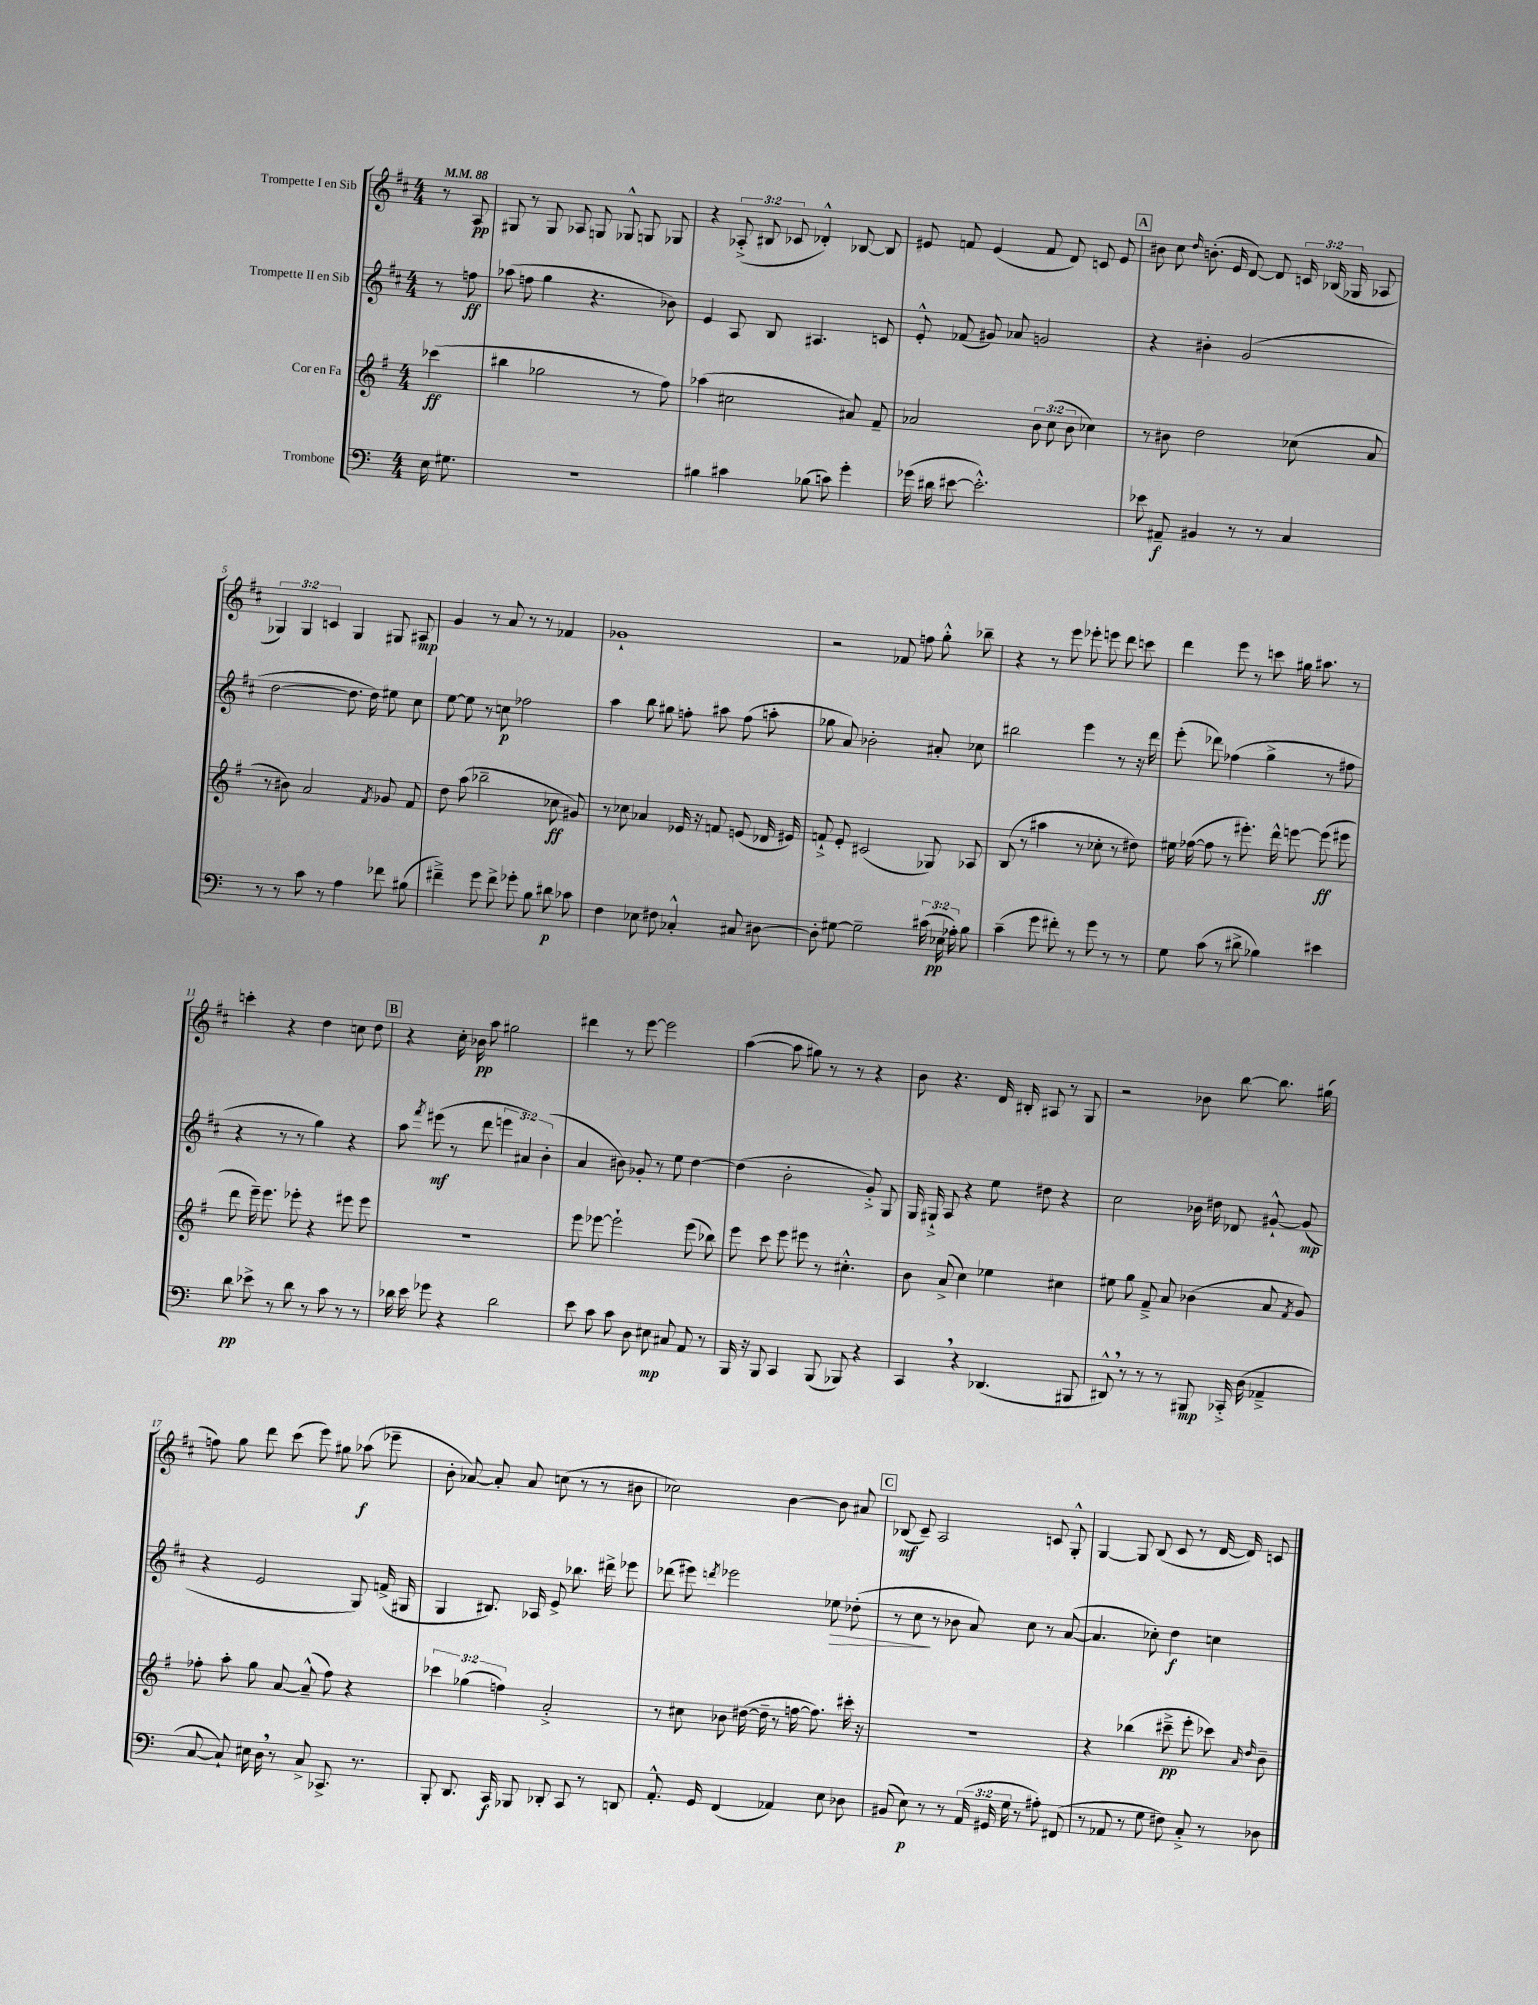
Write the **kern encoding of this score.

**kern	**dynam	**kern	**dynam	**kern	**dynam	**kern	**dynam
*part4	*part4	*part3	*part3	*part2	*part2	*part1	*part1
*staff4	*staff4	*staff3	*staff3	*staff2	*staff2	*staff1	*staff1
*I"Trombone	*	*I"Cor en Fa	*	*I"Trompette II en Sib	*	*I"Trompette I en Sib	*
*clefF4	*	*clefG2	*	*clefG2	*	*clefG2	*
*k[]	*	*k[f#]	*	*k[f#c#]	*	*k[f#c#]	*
*M4/4	*	*M4/4	*	*M4/4	*	*M4/4	*
*MM88	*	*MM88	*	*MM88	*	*MM88	*
=	=	=	=	=	=	=	=
16E\	.	(4ccc-X\	ff	8r	.	8r	.
8.G#X\	.	.	.	.	.	.	.
.	.	.	.	8ffn\	ff	8A/	pp
=1	=1	=1	=1	=1	=1	=1	=1
1r	.	4bb#X\	.	(8aa-X\	.	8G#X/	.
.	.	.	.	8ffn\	.	8r	.
.	.	2gg-X\	.	4gg\	.	8G#/	.
.	.	.	.	.	.	8A-X/	.
.	.	.	.	4.r	.	8Gn/	.
.	.	.	.	.	.	8G-X^^/	.
.	.	8r	.	.	.	8Gn/	.
.	.	8ff#\)	.	8b-X\)	.	8G-X/	.
=2	=2	=2	=2	=2	=2	=2	=2
4B#X\	.	(4aa-X\	.	4e/	.	4r	.
4c#X\	.	2cc#X\	.	8A/	.	(12A-X'^/	.
.	.	.	.	.	.	12B#X/	.
.	.	.	.	8B/	.	.	.
.	.	.	.	.	.	12c-X/	.
(8B-X\	.	.	.	4.A#X/	.	4d-X'^^/)	.
8cn\)	.	.	.	.	.	.	.
4g'\	.	8a#X/)	.	.	.	[8B-X/	.
.	.	8f#~/	.	8cn/	.	8B-/]	.
=3	=3	=3	=3	=3	=3	=3	=3
(16g-X\	.	2a-X/	.	8e'^^/	.	8e#X/	.
16d#X\	.	.	.	.	.	.	.
[8e#X\	.	.	.	(8f-X/	.	8fn/	.
2.e#'^^\])	.	.	.	8g#X/)	.	(4e#/	.
.	.	.	.	8a-X/	.	.	.
.	.	12b\	.	2gn/	.	8f/	.
.	.	(12cc\	.	.	.	.	.
.	.	.	.	.	.	8d/)	.
.	.	12b\	.	.	.	.	.
.	.	4cc-X\)	.	.	.	8cn/	.
.	.	.	.	.	.	8e#/	.
!!LO:REH:place=s1:t=A
=4	=4	=4	=4	=4	=4	=4	=4
8e-X\	.	8r	.	4r	.	8b#X\	.
8AA#X~/	f	8b#X\	.	.	.	8cc#\	.
.	.	.	.	.	.	16qqdd/	.
4BB#X/	.	2dd\	.	4b#X'\	.	(8.bn'\	.
.	.	.	.	.	.	16e/	.
8r	.	.	.	(2g/	.	[8d/)	.
8r	.	.	.	.	.	8d/]	.
4C/	.	(8cc-X\	.	.	.	24cn/	.
.	.	.	.	.	.	(24B-X/	.
.	.	.	.	.	.	24G-X/	.
.	.	8a/	.	.	.	8A-X/	.
!!LO:LB:g=z
=5	=5	=5	=5	=5	=5	=5	=5
8r	.	8r	.	[2dd\	.	6G-X/)	.
8r	.	8b#X\)	.	.	.	.	.
.	.	.	.	.	.	6G-/	.
8c\	.	2a/	.	.	.	.	.
.	.	.	.	.	.	6cn/	.
8r	.	.	.	.	.	.	.
4A\	.	.	.	8.dd\]	.	4G-/	.
.	.	.	.	16dd\)	.	.	.
.	.	8qf#/	.	.	.	.	.
8f-X\	.	8g-X/	.	8ee#X\	.	8G#X/	.
(8B#X\	.	8f#/	.	8cc#\	.	8A#X/	mp
=6	=6	=6	=6	=6	=6	=6	=6
4f#X~^\)	.	8dd\	.	[8ee\	.	4g/	.
.	.	(8aa\	.	8ee\]	.	.	.
8g\	.	2bb-X~\	.	8r	.	8r	.
8f#^\	.	.	.	8ccn\	p	8a/	.
8g-X'\	.	.	.	2ff-X\	.	8r	.
8B\	.	.	.	.	.	8r	.
8d#X\	p	8cc-X\	ff	.	.	4f-X/	.
8c-X\	.	8g#X/)	.	.	.	.	.
=7	=7	=7	=7	=7	=7	=7	=7
4F\	.	8r	.	4aa\	.	1g-X`	.
.	.	8cc-X\	.	.	.	.	.
8E-X\	.	4a-X/	.	8bb\	.	.	.
8F#X\	.	.	.	8gg#X\	.	.	.
4C-X'^^/	.	16e-X/	.	8ffn'\	.	.	.
.	.	16r	.	.	.	.	.
.	.	8fn/	.	8aa#X\	.	.	.
8C#X/	.	(8en/	.	(8ff\	.	.	.
[8D#X\	.	16d-X/	.	8aan'\	.	.	.
.	.	16e#X/)	.	.	.	.	.
=8	=8	=8	=8	=8	=8	=8	=8
8D#'\]	.	8fn`^/	.	8gg-X\	.	2r	.
[8G#X\	.	8e'/	.	8a/)	.	.	.
2G#~\]	.	(2c#X/	.	2b-X'\	.	.	.
.	.	.	.	.	.	8f-X/	.
.	.	.	.	.	.	8ffn\	.
(24c#X\	.	8G-X/)	.	8a#X'/	.	8gg'^^\	.
24E-X\	pp	.	.	.	.	.	.
24A-X'\)	.	.	.	.	.	.	.
8B\	.	8A-X/	.	8cc-X\	.	8bb-X~\	.
=9	=9	=9	=9	=9	=9	=9	=9
(4c~\	.	(8B/	.	2bb#X\	.	4r	.
.	.	8r	.	.	.	.	.
8g\	.	4aa#X\	.	.	.	8r	.
8f#X'\)	.	.	.	.	.	8eee\	.
8r	.	8r	.	4eee\	.	8eee-X'\	.
8g\	.	8cc-X'\	.	.	.	8eeen\	.
8r	.	8r	.	8r	.	8ddd\	.
8r	.	8dd#X\)	.	16r	.	8cccn\	.
.	.	.	.	16ddd\	.	.	.
=10	=10	=10	=10	=10	=10	=10	=10
8G\	.	16ee#X\	.	(8eee'\	.	4ddd\	.
.	.	([16ff-X\	.	.	.	.	.
(8c\	.	8ff-\]	.	8ddd-X\)	.	.	.
8r	.	8r	.	(4ff-X\	.	8eee\	.
8d#X^\	.	8.eee#X'\)	.	.	.	8r	.
4B-X\)	.	.	.	4gg^\	.	8cccn\	.
.	.	16ddd^^\	.	.	.	.	.
.	.	[8eeen\	.	.	.	16gg#X\	.
.	.	.	.	.	.	8.aa#X\	.
4e#X\	.	(8eee\]	ff	8r	.	.	.
.	.	8eee#X\	.	8ff#X\	.	8r	.
!!LO:LB:g=z
=11	=11	=11	=11	=11	=11	=11	=11
8d\	pp	8ddd\	.	4r	.	4cccn'\	.
8e-X^\	.	16eee~\)	.	.	.	.	.
.	.	8.eee\	.	.	.	.	.
8r	.	.	.	8r	.	4r	.
8d\	.	8eee-X'\	.	8r	.	.	.
8r	.	4r	.	4gg\)	.	4dd\	.
8c\	.	.	.	.	.	.	.
8r	.	8eee#X\	.	4r	.	8ccn\	.
8r	.	8eee#\	.	.	.	8dd\	.
!!LO:REH:place=s1:t=B
=12	=12	=12	=12	=12	=12	=12	=12
16d-X\	.	1r	.	8aa\	.	4r	.
16e\	.	.	.	.	.	.	.
.	.	.	.	8qfff#/	.	.	.
8g-X\	.	.	.	(8eee#X\	mf	.	.
4r	.	.	.	8r	.	16cc#'\	.
.	.	.	.	.	.	16b-X\	pp
.	.	.	.	8ddd\	.	8aa\	.
2d-\	.	.	.	6eeen\	.	2gg#X\	.
.	.	.	.	6a#X/)	.	.	.
.	.	.	.	(6b'\	.	.	.
=13	=13	=13	=13	=13	=13	=13	=13
8e\	.	8eee\	.	4a/	.	4ddd#X\	.
8c\	.	[8eee-X\	.	.	.	.	.
8c\	.	2eee-`\]	.	8b#X\)	.	8r	.
8D\	.	.	.	8g-X'/	.	[8eee\	.
8E#X\	mp	.	.	8r	.	2eee\]	.
8C#X/	.	.	.	8ee\	.	.	.
8AA/	.	(8eee-\	.	[4dd\	.	.	.
8r	.	8bb-X\)	.	.	.	.	.
=14	=14	=14	=14	=14	=14	=14	=14
16BBB/	.	8eee\	.	(4dd\]	.	([4aa\	.
16r	.	.	.	.	.	.	.
8BBB/	.	8ccc\	.	.	.	.	.
4CC/	.	8eee\	.	2b'\	.	8aa\]	.
.	.	8eee#X\	.	.	.	8gg#X\)	.
(8BBB/	.	8r	.	.	.	8r	.
8BBB-X/)	.	4.cc#X'^^\	.	.	.	8r	.
4r	.	.	.	8g'^/)	.	4r	.
.	.	.	.	8G/	.	.	.
=15	=15	=15	=15	=15	=15	=15	=15
4CC,/	.	8b\	.	16G/	.	8b\	.
.	.	.	.	16G#X`^/	.	.	.
.	.	(8a^/	.	8A/	.	4.r	.
4r	.	4cc\)	.	4r	.	.	.
(4.DD-X/	.	4ee-X\	.	8ee\	.	16d/	.
.	.	.	.	.	.	16B#X'/	.
.	.	.	.	8dd#X\	.	8A#X/	.
.	.	4cc#X\	.	4r	.	8r	.
8BBB#X/	.	.	.	.	.	8G/	.
=16	=16	=16	=16	=16	=16	=16	=16
8DD#X^^,/)	.	8ee#X\	.	2cc#\	.	2r	.
8r	.	8gg\	.	.	.	.	.
8r	.	8f#~^/	.	.	.	.	.
8r	.	8a/	.	.	.	.	.
8BBB#X/	mp	(4b-X\	.	16b-X\	.	8b-X\	.
.	.	.	.	16dd#X\	.	.	.
16CC-X'^/	.	.	.	8d-X/	.	[8bb\	.
(16D\	.	.	.	.	.	.	.
4AA-X~^/	.	8a/	.	[8g#X`^^/	.	8.bb\]	.
.	.	8qf#/	.	.	.	.	.
.	.	8g/)	.	(8g#/]	mp	.	.
.	.	.	.	.	.	(16gg#X\	.
!!LO:LB:g=z
=17	=17	=17	=17	=17	=17	=17	=17
[8C/	.	8ff-X'\	.	4r	.	8ffn\)	.
8C`/])	.	8aa'\	.	.	.	8gg\	.
16E#X\	.	8gg\	.	2e/	.	8ddd\	.
16D,\	.	.	.	.	.	.	.
8r	.	[8a/	.	.	.	(8ccc#\	.
8C^/	.	(8a~^^/]	.	.	.	8eee\)	.
8.CC-X^/	.	8ff-\)	.	.	.	8gg#X\	.
.	.	4r	.	8G/)	.	(8aa-X\	f
8.r	.	.	.	.	.	.	.
.	.	.	.	(16fn^/	.	8eee-X~\	.
.	.	.	.	16G#X/	.	.	.
=18	=18	=18	=18	=18	=18	=18	=18
8BBB'/	.	6ccc-X\	.	4G/	.	8b'\	.
8.DD/	.	.	.	.	.	[8a-X/)	.
.	.	(6gg-X\	.	.	.	.	.
.	.	.	.	8.B#X/)	.	8a-'/]	.
16CC/	f	.	.	.	.	.	.
.	.	6ffn\)	.	.	.	.	.
8BBB-X/	.	.	.	.	.	8a-/	.
.	.	.	.	16A-X/	.	.	.
8DD-X'/	.	2a'^/	.	8e^/	.	(8ccn\	.
8CC/	.	.	.	8.bb-X\	.	8r	.
8r	.	.	.	.	.	8r	.
.	.	.	.	16ddd#X^\	.	.	.
8DDn/	.	.	.	8eee-X\	.	8b#X\	.
=19	=19	=19	=19	=19	=19	=19	=19
8.AA'^^/	.	8r	.	(8ddd-X\	.	2cc-X\)	.
.	.	8cc#X\	.	8eee#X\)	.	.	.
16GG/	.	.	.	.	.	.	.
.	.	.	.	8qdddn/	.	.	.
(4FF/	.	8b-X\	.	2eee-X\	.	.	.
.	.	([16dd#X\	.	.	.	.	.
.	.	16dd#~\]	.	.	.	.	.
4AA-X/)	.	8r	.	.	.	[4b\	.
.	.	[16ffn\	.	.	.	.	.
.	.	8.ff\])	.	.	.	.	.
!	!	!	!	!	!LO:HP:b	!	!
8E\	.	.	.	8ee-X\	>	8b\]	.
8D-X\	.	16ccc#X'\	.	(8dd-X'\	.	8a#X/	.
.	.	16r	.	.	.	.	.
!!LO:REH:place=s1:t=C
=20	=20	=20	=20	=20	=20	=20	=20
(8BB#X/	.	1r	.	8r	.	(8B-X/	mf
8E\)	p	.	.	8cc#\	.	8c#~/)	.
8r	.	.	.	8r	]	2A/	.
8r	.	.	.	8b-X\	.	.	.
(24AA/	.	.	.	8a/)	.	.	.
24GG#X/	.	.	.	.	.	.	.
24G\	.	.	.	.	.	.	.
8r	.	.	.	8cc#\	.	.	.
8A#X'\)	.	.	.	8r	.	8cn/	.
(8FF#X/	.	.	.	([8a/	.	8G'^^/	.
=21	=21	=21	=21	=21	=21	=21	=21
8r	.	4r	.	4.a/]	.	[4G/	.
8AA-X/	.	.	.	.	.	.	.
8r	.	(4bb-X\	.	.	.	8G/]	.
8G\	.	.	.	8cc-X'\)	.	(8B/	.
8F#X\)	.	8ccc#X~^\	pp	4dd\	f	8c#/	.
8C'^/	.	8eee'\	.	.	.	8r	.
8r	.	8ccc-X\)	.	4ccn\	.	[16d/	.
.	.	.	.	.	.	16d/])	.
.	.	16qqa/	.	.	.	.	.
.	.	16qqdd/	.	.	.	.	.
8D-X\	.	8b~\	.	.	.	8cn/	.
==	==	==	==	==	==	==	==
*-	*-	*-	*-	*-	*-	*-	*-
